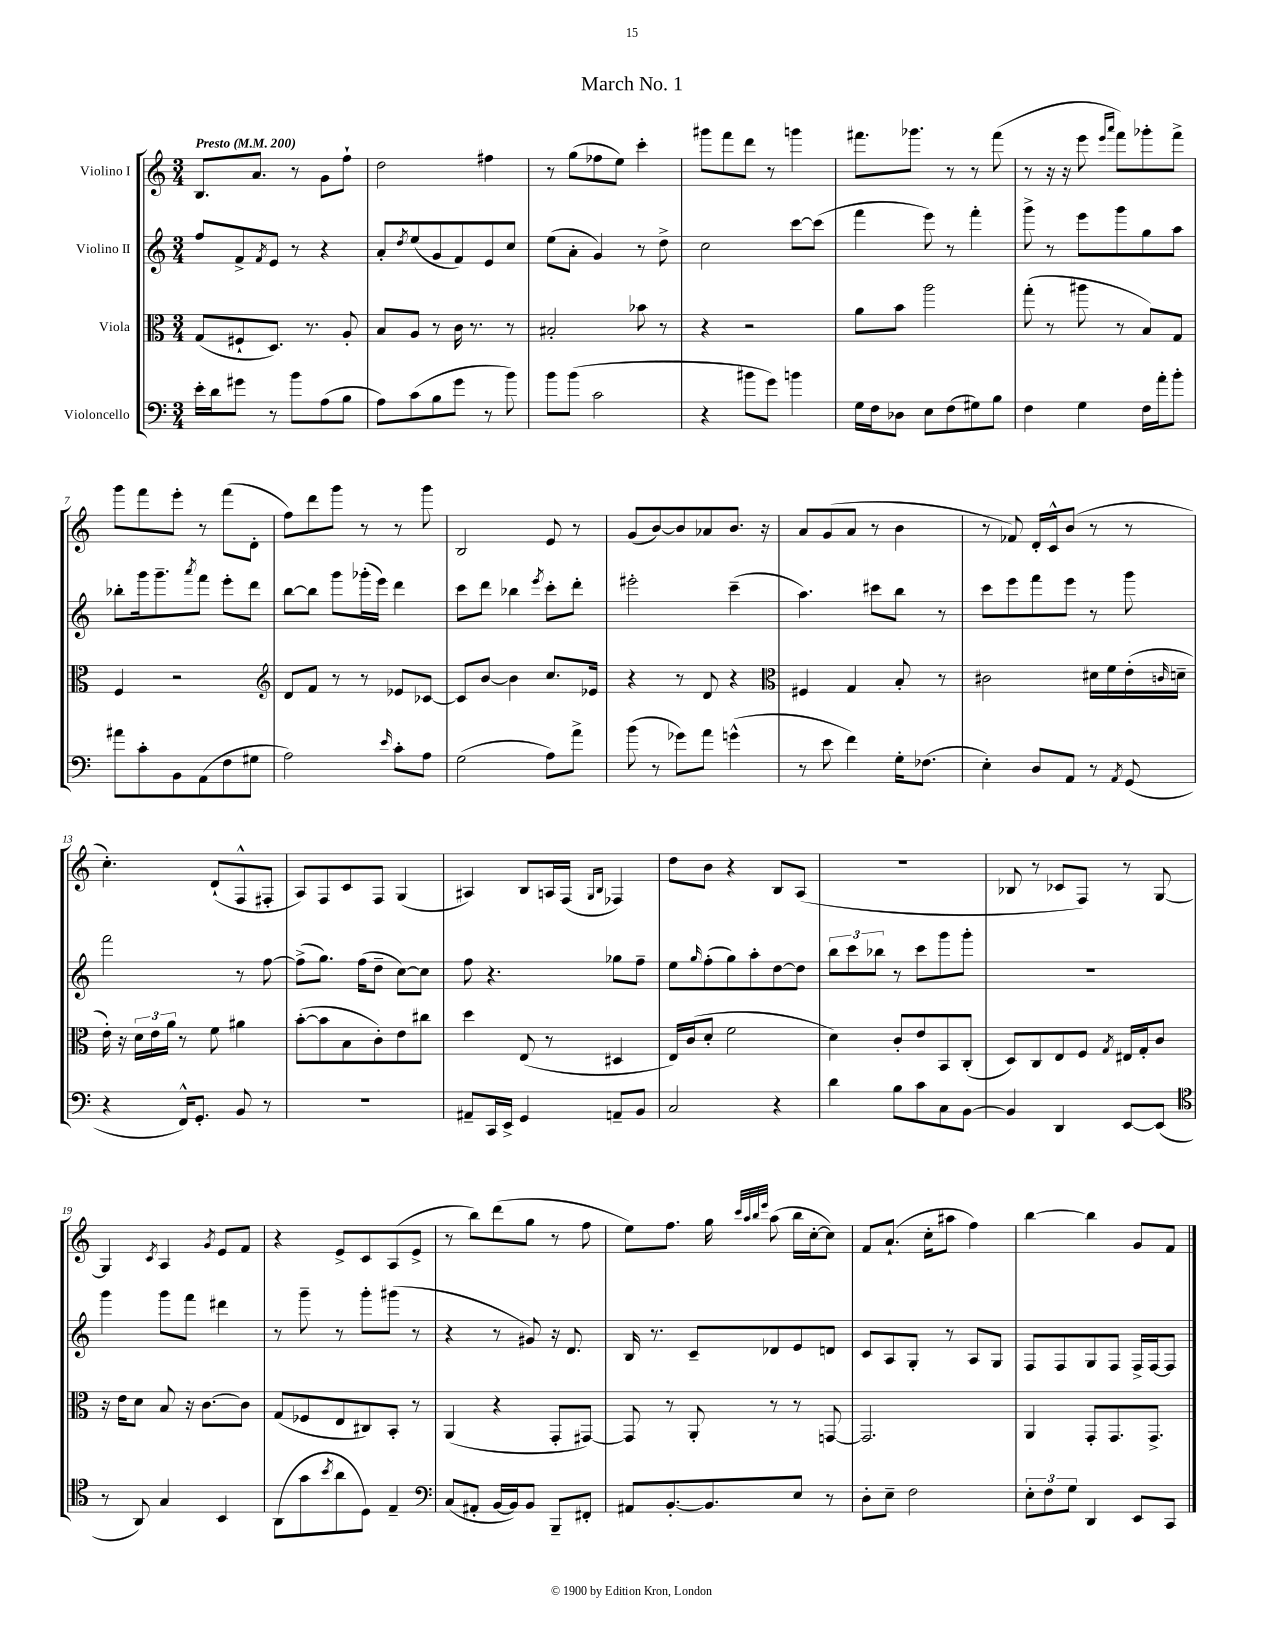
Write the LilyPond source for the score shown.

\header { title = "March No. 1" }
<<
\new StaffGroup <<
\new Staff = "s0" \with { instrumentName = "Violino I" } {
    \clef treble \key c \major \numericTimeSignature \time 3/4 \tempo "Presto" 4 = 200
    b8. a'8. r8 g'8 f''8-! |
    d''2 fis''4 |
    r8 g''8( fes''8 e''8) c'''4-. |
    gis'''8 f'''8 d'''8 r8 g'''4 |
    fis'''8. ges'''8. r8 r8 fis'''8( |
    r8 r16 r16 e'''8 \grace { e'''16 a'''16 } f'''8) ges'''8-. f'''8-> |
    g'''8 f'''8 e'''8-. r8 f'''8( d'8-. |
    f''8) d'''8 g'''8 r8 r8 g'''8 |
    b2 e'8 r8 |
    g'8( b'8~) b'8 aes'8 b'8. r16 |
    a'8 g'8( a'8 r8 b'4 |
    r8 fes'8) d'16-. c'16-^ b'8( r8 r8 |
    c''4.-.) d'8-!( f8-^ fis8-. |
    a8) f8 c'8 f8 g4( |
    ais4) b8 a16 f16( \grace { g16 b16 } fes4) |
    d''8 b'8 r4 b8 a8( |
    R2. |
    bes8 r8 ces'8 f8) r8 g8~ |
    g4 \acciaccatura { c'8 } a4 \acciaccatura { g'8 } e'8 f'8 |
    r4 e'8-> c'8 a8( e'8-> |
    r8 b''8) d'''8( g''8 r8 f''8 |
    e''8) f''8. g''16 \grace { c'''32 a''32 b''32 e'''32 } a''8( b''16 c''16~-. c''8) |
    f'8 a'8.-!( c''16-. ais''8 f''4) |
    b''4~ b''4 g'8 f'8 \bar "|." |
}
\new Staff = "s1" \with { instrumentName = "Violino II" } {
    \clef treble \key c \major \numericTimeSignature \time 3/4
    f''8 f'8-> \acciaccatura { f'8 } e'8 r8 r4 |
    a'8-. \acciaccatura { d''8 } e''8( g'8 f'8) e'8 c''8 |
    e''8( a'8-. g'4) r8 d''8-> |
    c''2 c'''8~ c'''8( |
    f'''4 e'''8) r8 f'''4-. |
    g'''8-> r8 e'''8 g'''8 g''8 a''8 |
    bes''8-. g'''16 g'''8.-- \acciaccatura { a'''8 } f'''8 e'''8-. d'''8 |
    b''8~ b''8 g'''8 ges'''16-.( e'''16) d'''4 |
    c'''8 d'''8 bes''4 \acciaccatura { e'''8 } c'''8-. d'''8-. |
    eis'''2-. c'''4--( |
    a''4.) cis'''8 b''8 r8 |
    c'''8 e'''8 f'''8 e'''8 r8 g'''8 |
    f'''2 r8 f''8~ |
    f''8->( g''8.) f''16( d''8-- c''8~) c''8 |
    f''8 r4. ges''8 f''8-- |
    e''8 \grace { g''16 } f''8-.( g''8) a''8-. d''8~ d''8 |
    \tuplet 3/2 { b''8 c'''8 bes''8 } r8 c'''8 g'''8 g'''8-. |
    R2. |
    g'''4 g'''8 f'''8 dis'''4 |
    r8 g'''8-- r8 g'''8-. gis'''8( r8 |
    r4 r8 gis'8) r16 d'8. |
    b16 r8. c'8-- des'8 e'8 d'8 |
    c'8 a8 g8-. r8 a8 g8 |
    f8 f8 g8 f8 f16-> f16~ f8 \bar "|." |
}
\new Staff = "s2" \with { instrumentName = "Viola" } {
    \clef alto \key c \major \numericTimeSignature \time 3/4
    g8( fis8-! d8.) r8. a8-. |
    b8 a8 r8 c'16 r8. r8 |
    bis2-. bes'8 r8 |
    r4 r2 |
    a'8 b'8 a''2 |
    g''8-.( r8 ais''8 r8 b8) g8 |
    f4 r2 |
    \clef treble d'8 f'8 r8 r8 ees'8 ces'8~ |
    ces'8 b'8~ b'4 c''8. ees'16 |
    r4 r8 d'8 r4 |
    \clef alto fis4 g4 b8-. r8 |
    cis'2 dis'16 f'16 e'16-.( \grace { c'16 } d'16-- |
    e'16-.) r16 \tuplet 3/2 { d'16 e'16 a'16 } r8 f'8 ais'4 |
    b'8~-.( b'8 b8 c'8-.) e'8 cis''8 |
    d''4 e8( r8 dis4 |
    e16) c'16( d'8-. f'2 |
    d'4) c'8-. e'8 b,8 c8-.( |
    d8) c8 e8 f8 \acciaccatura { g8 } eis16 g16-. c'8 |
    r16 e'16 d'8 b8 r16 c'8.~ c'8 |
    g8( fes8 e8 cis8) b,8-. r8 |
    a,4( r4 g,8-. gis,8~) |
    gis,8 r8 a,8-. r8 r8 g,8~ |
    g,2. |
    a,4 g,8-. g,8. g,8.-> \bar "|." |
}
\new Staff = "s3" \with { instrumentName = "Violoncello" } {
    \clef bass \key c \major \numericTimeSignature \time 3/4
    e'16-. d'16 gis'8 r8 b'8 a8( b8 |
    a8) c'8( b8 g'8 r8 b'8) |
    b'8 b'8( c'2 |
    r4 bis'8 g'8) b'4 |
    g16 f16 des8 e8 f8( gis8) b8 |
    f4 g4 f16 a'16-. b'8-. |
    ais'8 c'8-. b,8 a,8( f8 gis8 |
    a2) \grace { e'16 } c'8-. a8 |
    g2( a8) a'8-> |
    b'8( r8 ges'8) a'8 g'4-^( |
    r8 e'8 f'4) g16-. fes8.( |
    e4-.) d8 a,8 r8 \acciaccatura { a,8 } g,8( |
    r4 f,16-^) g,8.-. b,8 r8 |
    R2. |
    ais,8-- c,16 e,16-> g,4 a,8-- b,8 |
    c2 r4 |
    d'4 b8 c'8 c8 b,8~ |
    b,4 d,4 e,8~ e,8( |
    \clef tenor r8 a,8) g4 b,4 |
    a,8( g'8 \acciaccatura { b'8 } a'8 d8) e4-- |
    \clef bass c8( ais,8-. b,16~ b,16) b,8 b,,8-- fis,8-. |
    ais,8 b,8.~-. b,8. e8 r8 |
    d8-. e8-- f2 |
    \tuplet 3/2 { e8-. f8 g8 } d,4 e,8 c,8 \bar "|." |
}
>>
>>
